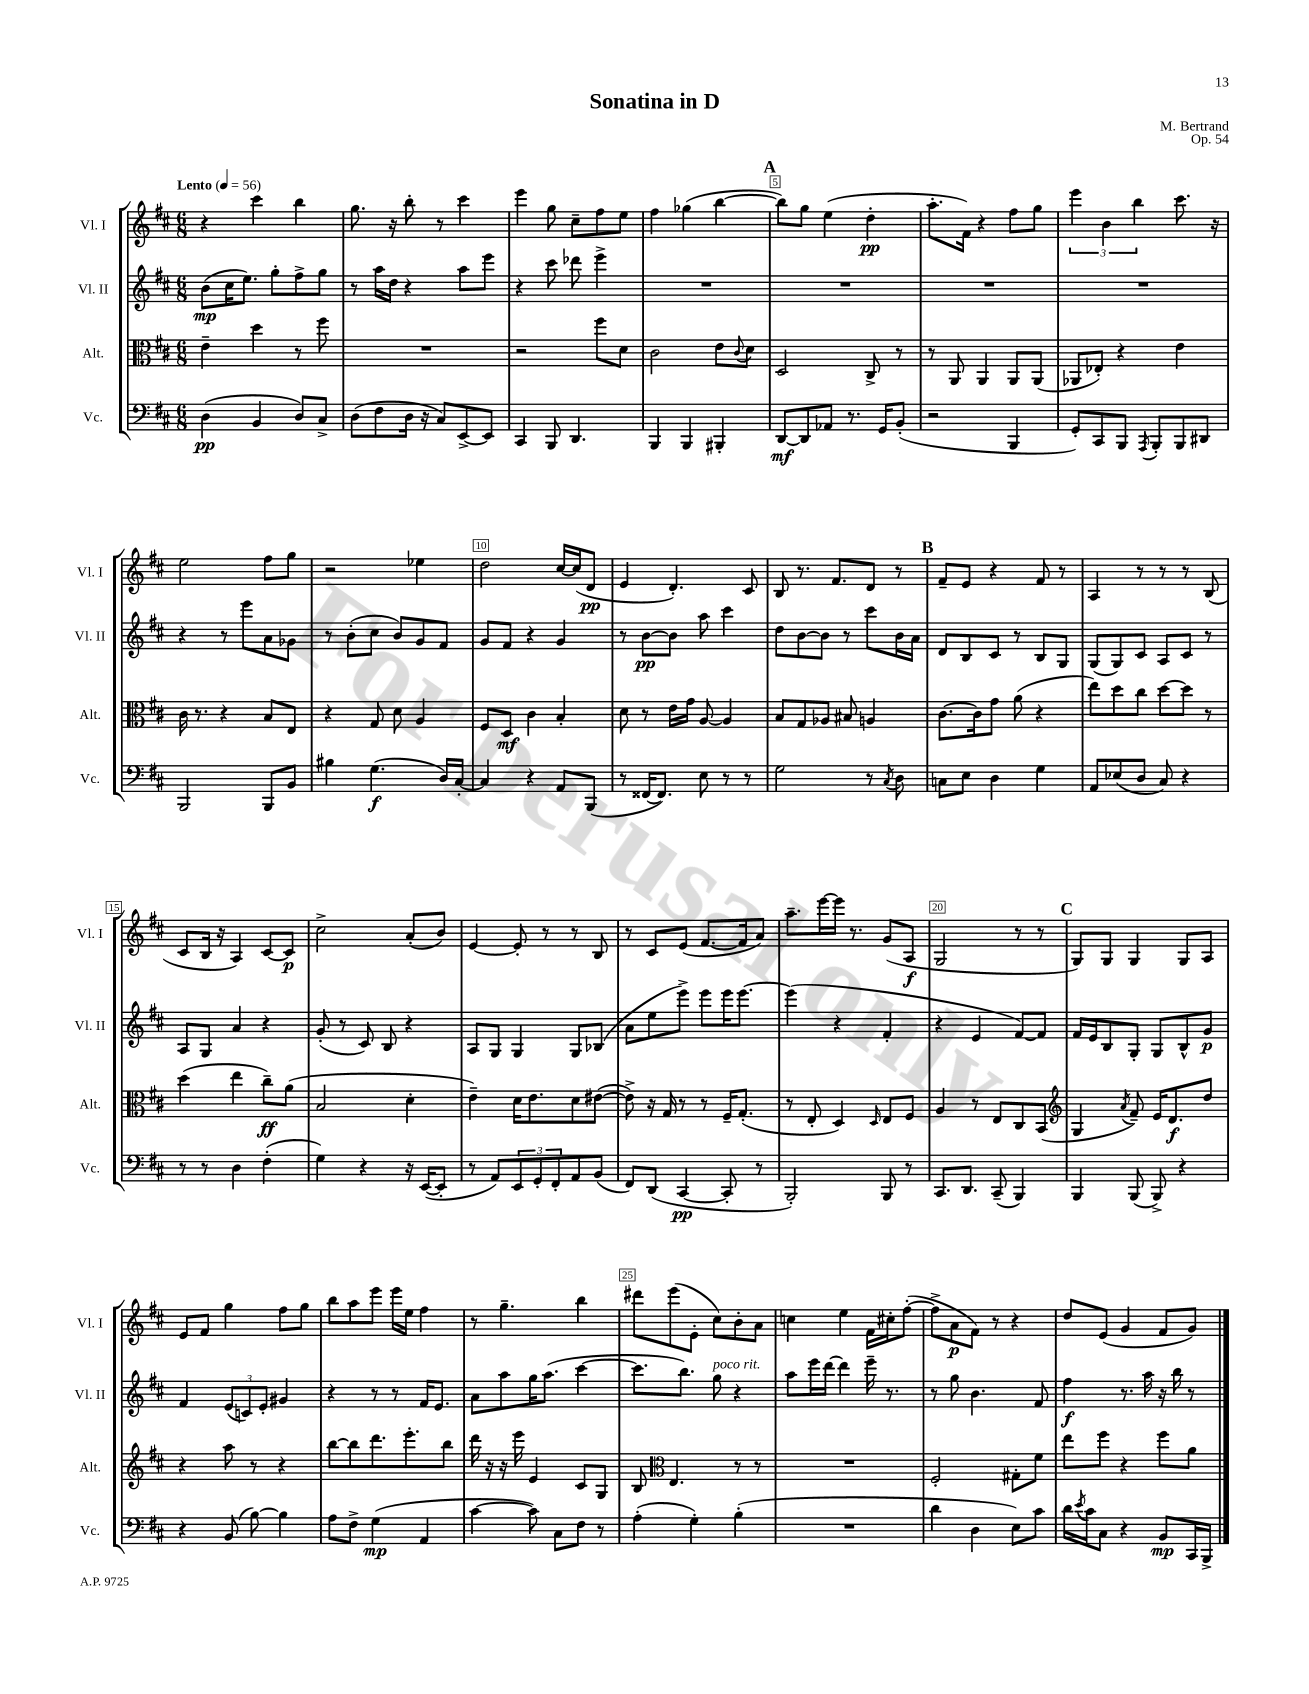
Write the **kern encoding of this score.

**kern	**dynam	**kern	**dynam	**kern	**dynam	**kern	**dynam
*part4	*part4	*part3	*part3	*part2	*part2	*part1	*part1
*staff4	*staff4	*staff3	*staff3	*staff2	*staff2	*staff1	*staff1
*I"Vc.	*	*I"Alt.	*	*I"Vl. II	*	*I"Vl. I	*
*I'Vc.	*	*I'Alt.	*	*I'Vl. II	*	*I'Vl. I	*
*clefF4	*	*clefC3	*	*clefG2	*	*clefG2	*
*k[f#c#]	*	*k[f#c#]	*	*k[f#c#]	*	*k[f#c#]	*
*M6/8	*	*M6/8	*	*M6/8	*	*M6/8	*
*MM56	*	*MM56	*	*MM56	*	*MM56	*
=1	=1	=1	=1	=1	=1	=1	=1
!	!	!	!	!	!	!LO:TX:a:B:t=Lento	!
(4D\	pp	4e~\	.	(8b\L	mp	4r	.
.	.	.	.	16cc#\K	.	.	.
.	.	.	.	8.ee\J)	.	.	.
4BB/	.	4dd\	.	.	.	4ccc#\	.
.	.	.	.	8gg'\L	.	.	.
8D/L)	.	8r	.	8ff#^\	.	4bb\	.
8C#^/J	.	8ff#\	.	8gg\J	.	.	.
=2	=2	=2	=2	=2	=2	=2	=2
(8D\L	.	2.r	.	8r	.	8.gg\	.
8F#\	.	.	.	16aa\LL	.	.	.
.	.	.	.	16dd\JJ	.	16r	.
16D\Jk	.	.	.	4r	.	8bb'\	.
16r	.	.	.	.	.	.	.
8C#/L)	.	.	.	.	.	8r	.
[8EE^/	.	.	.	8aa\L	.	4ccc#\	.
8EE/J]	.	.	.	8eee\J	.	.	.
=3	=3	=3	=3	=3	=3	=3	=3
4CC#/	.	2r	.	4r	.	4eee\	.
8BBB/	.	.	.	8ccc#\	.	8gg\	.
4.DD/	.	.	.	8ddd-X\	.	8cc#~\L	.
.	.	8ff#\L	.	4eee^\	.	8ff#\	.
.	.	8d\J	.	.	.	8ee\J	.
=4	=4	=4	=4	=4	=4	=4	=4
4BBB/	.	2c#\	.	2.r	.	4ff#\	.
4BBB/	.	.	.	.	.	(4gg-X\	.
4BBB#X'/	.	8e\L	.	.	.	[4bb\	.
.	.	8qqc#/	.	.	.	.	.
.	.	8d\J	.	.	.	.	.
!!LO:REH:place=s1:t=A
=5	=5	=5	=5	=5	=5	=5	=5
[8DD/L	mf	2D/	.	2.r	.	8bb\L])	.
8DD/]	.	.	.	.	.	8gg\J	.
8AA-X/J	.	.	.	.	.	(4ee\	.
8.r	.	.	.	.	.	.	.
.	.	8C#^/	.	.	.	4dd'\	pp
16GG/KL	.	.	.	.	.	.	.
(8BB'/J	.	8r	.	.	.	.	.
=6	=6	=6	=6	=6	=6	=6	=6
2r	.	8r	.	2.r	.	8.aa'\L	.
.	.	8AA/	.	.	.	.	.
.	.	.	.	.	.	16f#\Jk)	.
.	.	4AA/	.	.	.	4r	.
4BBB/	.	8AA/L	.	.	.	8ff#\L	.
.	.	(8AA/J	.	.	.	8gg\J	.
=7	=7	=7	=7	=7	=7	=7	=7
8GG'/L)	.	8AA-X/L	.	2.r	.	6eee\	.
8CC#/	.	8E-X'/J)	.	.	.	.	.
.	.	.	.	.	.	6b\	.
8BBB/J	.	4r	.	.	.	.	.
.	.	.	.	.	.	6bb\	.
8qAAA/	.	.	.	.	.	.	.
8BBB'/L	.	.	.	.	.	.	.
8BBB/	.	4e\	.	.	.	8.ccc#\	.
8DD#X/J	.	.	.	.	.	.	.
.	.	.	.	.	.	16r	.
!!LO:LB:g=z
=8	=8	=8	=8	=8	=8	=8	=8
2BBB/	.	16c#\	.	4r	.	2ee\	.
.	.	8.r	.	.	.	.	.
.	.	4r	.	8r	.	.	.
.	.	.	.	8eee\L	.	.	.
8BBB/L	.	8B/L	.	8a\	.	8ff#\L	.
8BB/J	.	8E/J	.	8g-X\J	.	8gg\J	.
=9	=9	=9	=9	=9	=9	=9	=9
4B#X\	.	4r	.	8r	.	2r	.
.	.	.	.	(8b'\L	.	.	.
(4.G\	f	8G/	.	8cc#\J	.	.	.
.	.	8d\	.	8b/L)	.	.	.
.	.	4A/	.	8g/	.	4ee-X\	.
16D/LL)	.	.	.	8f#/J	.	.	.
[16C#'/JJ	.	.	.	.	.	.	.
=10	=10	=10	=10	=10	=10	=10	=10
4C#/]	.	8F#/L	.	8g/L	.	2dd\	.
.	.	8D/J	mf	8f#/J	.	.	.
4r	.	4c#\	.	4r	.	.	.
8AA/L	.	4B'/	.	4g/	.	[16cc#/LL	.
.	.	.	.	.	.	(16cc#/J]	.
(8BBB/J	.	.	.	.	.	8d/J	pp
=11	=11	=11	=11	=11	=11	=11	=11
8r	.	8d\	.	8r	.	4e/	.
[16FF##X/KL	.	8r	.	[8b\L	pp	.	.
8.FF##/J])	.	.	.	.	.	.	.
.	.	16e\LL	.	8b\J]	.	4.d'/)	.
.	.	16g\JJ	.	.	.	.	.
8E\	.	[8A/	.	8aa\	.	.	.
8r	.	4A/]	.	4ccc#\	.	.	.
8r	.	.	.	.	.	8c#/	.
=12	=12	=12	=12	=12	=12	=12	=12
2G\	.	8B/L	.	8dd\L	.	8B/	.
.	.	8G/	.	[8b\	.	8.r	.
.	.	8A-X/J	.	8b\J]	.	.	.
.	.	.	.	.	.	8.f#/L	.
.	.	8B#X/	.	8r	.	.	.
8r	.	4An/	.	8ccc#\L	.	8d/J	.
8qC#/	.	.	.	.	.	.	.
8D\	.	.	.	16b\L	.	8r	.
.	.	.	.	16a\JJ	.	.	.
!!LO:REH:place=s1:t=B
=13	=13	=13	=13	=13	=13	=13	=13
8Cn\L	.	[8.c#\L	.	8d/L	.	8f#~/L	.
8E\J	.	.	.	8B/	.	8e/J	.
.	.	16c#\k]	.	.	.	.	.
4D\	.	8g\J	.	8c#/J	.	4r	.
.	.	(8a\	.	8r	.	.	.
4G\	.	4r	.	8B/L	.	8f#/	.
.	.	.	.	8G/J	.	8r	.
=14	=14	=14	=14	=14	=14	=14	=14
8AA/L	.	8ee\L)	.	(8G/L	.	4A/	.
(8E-X/	.	8dd\	.	8G/)	.	.	.
8D/J	.	8cc#\J	.	8c#/J	.	8r	.
8C#/)	.	[8dd\L	.	8A/L	.	8r	.
4r	.	8dd\J]	.	8c#/J	.	8r	.
.	.	8r	.	8r	.	(8B/	.
!!LO:LB:g=z
=15	=15	=15	=15	=15	=15	=15	=15
8r	.	(4dd\	.	8A/L	.	8c#/L	.
8r	.	.	.	8G/J	.	16B/Jk	.
.	.	.	.	.	.	16r	.
4D\	.	4ee\	.	4a/	.	4A/)	.
(4F#'\	.	8cc#~\L)	ff	4r	.	[8c#/L	.
.	.	(8a\J	.	.	.	8c#/J]	p
=16	=16	=16	=16	=16	=16	=16	=16
4G\)	.	2B/	.	(8g'/	.	2cc#^\	.
.	.	.	.	8r	.	.	.
4r	.	.	.	8c#/)	.	.	.
.	.	.	.	8B/	.	.	.
16r	.	4d'\	.	4r	.	(8a'/L	.
([16EE/KL	.	.	.	.	.	.	.
8EE'/J]	.	.	.	.	.	8b/J)	.
=17	=17	=17	=17	=17	=17	=17	=17
8r	.	4e~\)	.	8A/L	.	[4e/	.
8AA/L)	.	.	.	8G/J	.	.	.
12EE/	.	16d\KL	.	4G/	.	8e'/]	.
.	.	8.e\	.	.	.	.	.
12GG'/	.	.	.	.	.	.	.
.	.	.	.	.	.	8r	.
12FF#'/	.	.	.	.	.	.	.
8AA/	.	8d\	.	8G/L	.	8r	.
(8BB/J	.	([8e#X\J	.	(8B-X/J	.	8B/	.
=18	=18	=18	=18	=18	=18	=18	=18
8FF#/L)	.	8e#^\])	.	8a\L	.	8r	.
(8DD/J	.	16r	.	8ee\	.	8c#/L	.
.	.	16G/	.	.	.	.	.
[4CC#/	pp	8r	.	8eee^\J)	.	(8e/J	.
.	.	8r	.	8eee\L	.	[8.f#/L	.
8CC#'/]	.	16F#~/KL	.	16eee\K	.	.	.
.	.	(8.G'/J	.	[8.eee\J	.	16f#/k]	.
8r	.	.	.	.	.	8a/J)	.
=19	=19	=19	=19	=19	=19	=19	=19
2BBB'/)	.	8r	.	(4eee\]	.	8.aa~\L	.
.	.	8E'/	.	.	.	.	.
.	.	.	.	.	.	[16eee\L	.
.	.	4D/)	.	4r	.	16eee\JJ]	.
.	.	.	.	.	.	8.r	.
.	.	16qqD/	.	.	.	.	.
8BBB/	.	8E/L	.	4f#'/	.	(8g/L	.
8r	.	8F#/J	.	.	.	8A/J	f
=20	=20	=20	=20	=20	=20	=20	=20
8.CC#/L	.	4A/	.	4r	.	2G/	.
8.DD/J	.	.	.	.	.	.	.
.	.	8r	.	4e/	.	.	.
(8CC#~/	.	8E/L	.	.	.	.	.
4BBB/)	.	8C#/	.	[8f#/L)	.	8r	.
.	.	(8BB/J	.	8f#/J]	.	8r	.
!!LO:REH:place=s1:t=C
=21	=21	=21	=21	=21	=21	=21	=21
*	*	*clefG2	*	*	*	*	*
4BBB/	.	4G/	.	16f#/LL	.	8G/L)	.
.	.	.	.	16e/J	.	.	.
.	.	.	.	8B/	.	8G/J	.
.	.	8qa/	.	.	.	.	.
(8BBB/	.	8f#~/)	.	8G'/J	.	4G/	.
8BBB^/)	.	16e/KL	.	8G/L	.	.	.
.	.	8.d/	f	.	.	.	.
4r	.	.	.	8B^^/	.	8G/L	.
.	.	8dd/J	.	8g/J	p	8A/J	.
!!LO:LB:g=z
=22	=22	=22	=22	=22	=22	=22	=22
4r	.	4r	.	4f#/	.	8e/L	.
.	.	.	.	.	.	8f#/J	.
(8BB/	.	8aa\	.	(12e/L	.	4gg\	.
.	.	.	.	12cn/)	.	.	.
[8B\)	.	8r	.	.	.	.	.
.	.	.	.	12e'/J	.	.	.
4B\]	.	4r	.	4g#X/	.	8ff#\L	.
.	.	.	.	.	.	8gg\J	.
=23	=23	=23	=23	=23	=23	=23	=23
8A\L	.	[8bb\L	.	4r	.	8bb\L	.
8F#^\J	.	8bb\]	.	.	.	8aa\	.
(4G\	mp	8.ddd\	.	8r	.	8eee\J	.
.	.	.	.	8r	.	16eee\LL	.
.	.	8.eee'\	.	.	.	16ee\JJ	.
4AA/	.	.	.	16f#/KL	.	4ff#\	.
.	.	.	.	8.e/J	.	.	.
.	.	8bb\J	.	.	.	.	.
=24	=24	=24	=24	=24	=24	=24	=24
[4c#\	.	16ddd\	.	8a\L	.	8r	.
.	.	16r	.	.	.	.	.
.	.	16r	.	8aa\	.	4.gg~\	.
.	.	16eee\	.	.	.	.	.
8c#\])	.	4e/	.	16gg\K	.	.	.
.	.	.	.	(8.aa\J	.	.	.
8C#\L	.	.	.	.	.	.	.
8F#\J	.	8c#/L	.	[4ccc#\	.	4bb\	.
8r	.	8G/J	.	.	.	.	.
=25	=25	=25	=25	=25	=25	=25	=25
(4A'\	.	8B/	.	8.ccc#\L]	.	8ddd#X\L	.
*	*	*clefC3	*	*	*	*	*
.	.	4.E/	.	.	.	(8eee\	.
.	.	.	.	8.bb\J)	.	.	.
4G'\)	.	.	.	.	.	8e'\J	.
!	!	!	!	!LO:TX:a:i:t=poco rit.	!	!	!
.	.	.	.	8gg\	.	8cc#\L)	.
(4B'\	.	8r	.	4r	.	8b'\	.
.	.	8r	.	.	.	8a\J	.
=26	=26	=26	=26	=26	=26	=26	=26
2.r	.	2.r	.	8aa\L	.	4ccn\	.
.	.	.	.	16eee\L	.	.	.
.	.	.	.	[16ddd\JJ	.	.	.
.	.	.	.	4ddd\]	.	4ee\	.
.	.	.	.	16eee~\	.	16f#\LL	.
.	.	.	.	8.r	.	16cc#X'\J	.
.	.	.	.	.	.	([8ff#'\J	.
=27	=27	=27	=27	=27	=27	=27	=27
4d\	.	2F#'/	.	8r	.	8ff#^\L]	.
.	.	.	.	8gg\	.	8a\	p
4D\	.	.	.	4.b\	.	8f#\J)	.
.	.	.	.	.	.	8r	.
8E\L)	.	8G#X'\L	.	.	.	4r	.
8c#\J	.	8f#\J	.	8f#/	.	.	.
=28	=28	=28	=28	=28	=28	=28	=28
16d\LL	.	8ee\L	.	4ff#\	f	8dd/L	.
8qe/	.	.	.	.	.	.	.
16c#\J	.	.	.	.	.	.	.
8C#\J	.	8ff#\J	.	.	.	(8e/J	.
4r	.	4r	.	8.r	.	4g/	.
.	.	.	.	16aa\	.	.	.
8BB/L	mp	8ff#\L	.	16r	.	8f#/L	.
.	.	.	.	16bb\	.	.	.
16CC#/L	.	8a\J	.	8r	.	8g/J)	.
16BBB^/JJ	.	.	.	.	.	.	.
==	==	==	==	==	==	==	==
*-	*-	*-	*-	*-	*-	*-	*-
